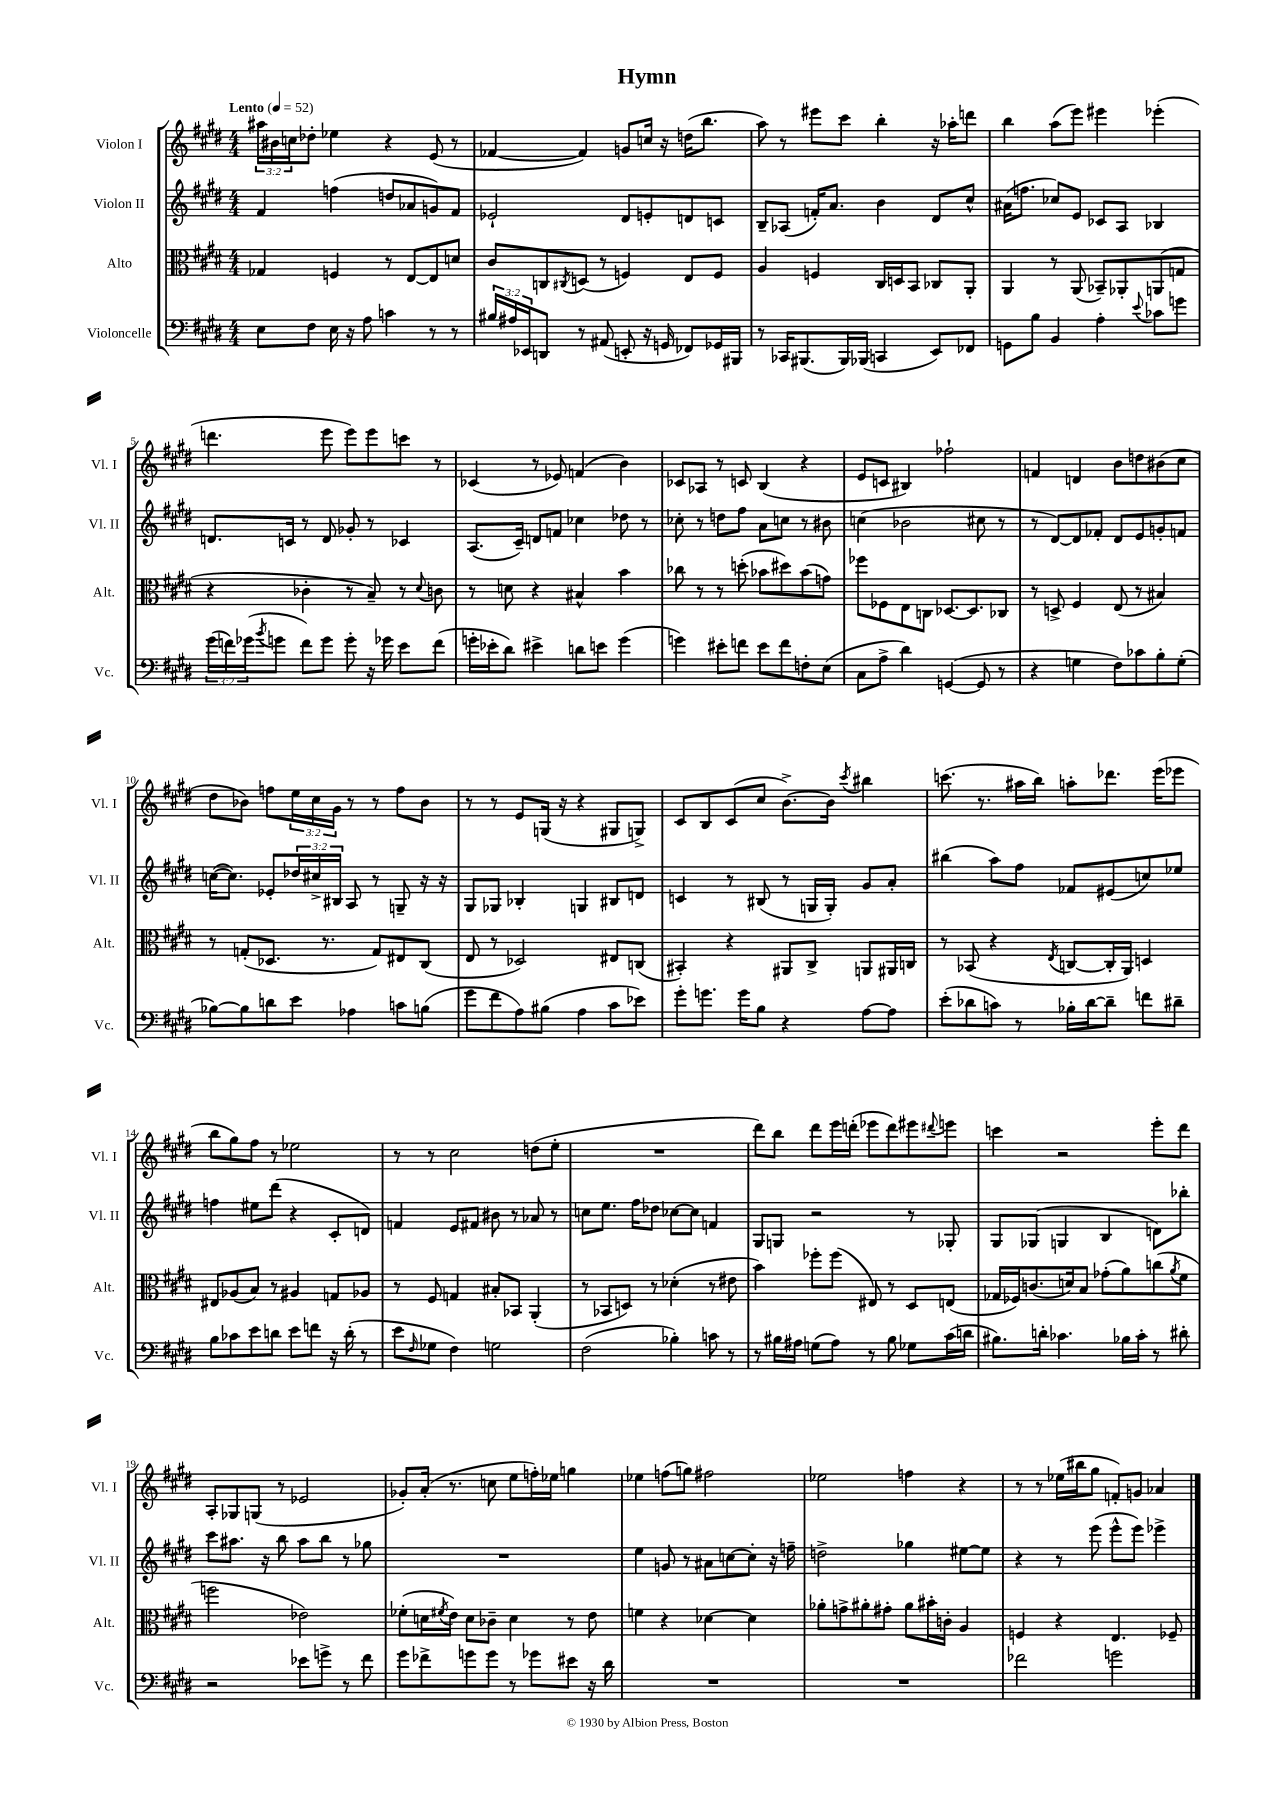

**kern	**kern	**kern	**kern
*staff4	*staff3	*staff2	*staff1
*clefF4	*clefC3	*clefG2	*clefG2
*k[f#c#g#d#]	*k[f#c#g#d#]	*k[f#c#g#d#]	*k[f#c#g#d#]
*M4/4	*M4/4	*M4/4	*M4/4
*MM52	*MM52	*MM52	*MM52
8E	4G-	4f#	24aa#
.	.	.	24b#
.	.	.	24cc
8F#	.	.	8dd-'
16E	4F	(4ff	4ee-
16r	.	.	.
8A	.	.	.
4c	8r	8dd	4r
.	[8E	8a-	.
8r	8E]	8g)	(8e
8r	8d	8f#	8r
=	=	=	=
24B#	8c#	2e-`	[4f-
24A#	.	.	.
24EE-	.	.	.
8DD	8C	.	.
.	8qC#	.	.
8r	(8D	.	4f-])
(8AA#	8r	.	.
8EE'	4F)	8d#	8g
16r	.	8e'	16cc
16GG	.	.	16r
8FF-)	8E	8d	(16dd
.	.	.	8.bb
16GG-	8F	8c	.
16BBB#	.	.	.
=	=	=	=
8r	4A	8B~	8aa)
16CC-	.	(8A-	8r
(8.BBB#	.	.	.
.	4F	16f')	8eee#
.	.	8.a	.
16BBB#)	.	.	8ccc#
(16BBB-	.	.	.
4CC	16C#	4b	4bb'
.	16D	.	.
.	8BB	.	.
8EE)	8C-	8d#	16r
.	.	.	16aa-'
8FF-	8AA'	8cc#^^	8ddd
=	=	=	=
8GG	4AA	(16a#	4bb
.	.	8.ff	.
8B	.	.	.
4BB	8r	8cc-)	(8aa
.	(8AA	8e	8eee)
4A'	8BB-~)	8c-	4eee#
.	8AA-'	8A	.
8qqe	.	.	.
8c-	(8AA	4B-	(4eee-'
8g	8G	.	.
=	=	=	=
(24g#	4r	8.d	4.ddd
24f)	.	.	.
(24g-	.	.	.
8qb	.	.	.
8g	.	.	.
.	.	16c	.
8f)	4c-'	8r	.
8g	.	8d	8eee
8g'	8r	8g-'	8eee)
16r	8B~)	8r	8eee
16g-	.	.	.
8e	8r	4c-	8ccc
.	8qqd#	.	.
(8f	8c	.	8r
=	=	=	=
16g'	8r	(8.A	(4c-
16e-'	.	.	.
8d#)	8d	.	.
.	.	16c#~)	.
4e#^	4r	8d	8r
.	.	8f	8e-)
8d	4B#^^	4cc-	(4f
8e	.	.	.
(4g	4b	8dd-	4b)
.	.	8r	.
=	=	=	=
4g)	8cc-	8cc-'	8c-
.	8r	8r	8A-
8e#'	8r	8dd	8r
8f	(8dd'	8ff#	8c
8e#	8b-	8a	(4B
8f	8dd#)	8cc	.
8F'	(8b-	8r	4r
(8E	8g)	8b#	.
=	=	=	=
8C#	8ff-	(4cc	8e
8A^	8F-	.	8c
4d#)	8E	2b-	4B#)
.	8C	.	.
([4GG	[8.D-	.	2ff-`
.	8.D-]	.	.
8GG]	.	8cc#	.
8r	8C-	8r	.
=	=	=	=
4r	8r	8r	4f
.	8D^	[8d#)	.
4G	4F#	8d#]	4d
.	.	8f-'	.
8F#)	(8E	8d#	8b
8c-	8r	8e	8dd
8B'	4B#)	8g'	(8b#
(8G'	.	8f	8cc#
=	=	=	=
[8B-)	8r	([16cc	8dd#
.	.	8.cc])	.
8B-]	(8G'	.	8b-)
8d	8.D-	8e-'	8ff
8e	.	24dd-	24ee
.	.	24cc#^	24cc#
.	8.r	.	.
.	.	24B#	24g#
4A-	.	8A	8r
.	8G)	8r	8r
8c	8E#	8G~	8ff
(8B	(8C#	16r	8b-
.	.	16r	.
=	=	=	=
8g#	8E	8G#	8r
8f#	8r	8G-	8r
8A)	2D-)	4B-'	8e
(8B#	.	.	(16G
.	.	.	16r
4A	.	4G	4r
8c#	8E#	8B#	8G#
8e-)	(8C	8d	8G^)
=	=	=	=
8g#'	4BB#')	4c	8c#
8.g	.	.	8B
.	4r	8r	(8c#
16g	.	.	.
8B	.	(8B#	8cc#
4r	8AA#	8r	[8.b^)
.	8C#^	16G	.
.	.	16G')	16b]
.	.	.	8qccc#
[8A	8AA	8g#	4bb#
8A]	16AA#	8a'	.
.	16C	.	.
=	=	=	=
(8e'	8r	(4bb#	(8.ccc
8d-	(8BB-	.	.
.	.	.	8.r
8c)	4r	8aa)	.
8r	.	8ff#	16aa#
.	.	.	16bb)
.	8qE	.	.
16B-'	[8C	8f-	8aa'
[16d-	.	.	.
8d-~]	16C']	(8e#	8.ddd-
.	16AA)	.	.
8f	4D	8cc)	.
.	.	.	(16eee
8d#~	.	8ee-	8eee-
=	=	=	=
8B	8E#	4ff	8bb
8c-	(8A-	.	8gg#)
8e	8B)	8ee#	8ff#
8d	8r	(8ddd#	8r
8e	4A#	4r	2ee-
8f	.	.	.
16r	8G	8c#'	.
(16d'	.	.	.
8r	8A-	8d)	.
=	=	=	=
8e	8r	4f	8r
16qqF#	.	.	.
8G-	8F#	.	8r
4F#)	4G	8e	2cc#
.	.	8f#	.
2G	8B#'	8b#	.
.	8BB-	8r	.
.	(4AA'	8a-	(8dd
.	.	8r	8ee'
=	=	=	=
(2F#	8r	8cc	1r
.	8BB-	8.ee	.
.	8D)	.	.
.	.	16ff#	.
.	8r	8dd-	.
4B-')	(4d-'	[8cc-	.
.	.	8cc-]	.
8c	8r	4f	.
8r	8e#	.	.
=	=	=	=
8r	4b)	8G#	8ddd#)
16B#	.	8G	8bb
16A#	.	.	.
(8G	8ff-'	2r	8ddd#
8A#)	(8ff-	.	16eee
.	.	.	(16ddd'
8r	8E#)	.	8eee-
8B#	8r	.	8ddd)
8G-	8D#	8r	8eee#
.	.	.	8qqddd#
(16c#	(8E	8G-'	8eee
16d	.	.	.
=	=	=	=
8.B#)	16G-	8G#	4ccc
.	16F-)	.	.
.	(8.c	(8G-	.
16d'	.	.	.
4.c-	.	4G	2r
.	16d)	.	.
.	8B	.	.
.	(8g-'	4B	.
16B-	8a)	.	.
16c-'	.	.	.
8r	(8cc	8d)	8eee'
.	8qa	.	.
8d#'	8f#	8bb-'	8ddd#
=	=	=	=
2r	2ff	8ccc#	8A'
.	.	8.aa#	8G-
.	.	.	(8G
.	.	16r	.
.	.	8bb	8r
8e-	2e-)	8aa#	2e-
8g^	.	8bb	.
8r	.	8r	.
8f#	.	8gg-	.
=	=	=	=
8g#	(8f-'	1r	8g-')
8f-^	16d	.	(16a'
.	8qf#	.	.
.	16e)	.	8.r
8g	8d	.	.
8g	8c-~	.	8cc
8r	4d	.	8ee
8g-	.	.	16ff')
.	.	.	16ee-
8e#	8r	.	4gg
16r	8e	.	.
16d#	.	.	.
=	=	=	=
1r	4f	4ee	4ee-
.	4r	8g	(8ff
.	.	8r	8gg)
.	[4d-	8a#	2ff#
.	.	[8cc	.
.	4d-]	8cc']	.
.	.	16r	.
.	.	16ff~	.
=	=	=	=
1r	8a-'	2dd^	2ee-
.	8g^	.	.
.	8a#'	.	.
.	8g#'	.	.
.	8a#	4gg-	4ff
.	16b#'	.	.
.	16c'	.	.
.	4A	[8ee#	4r
.	.	8ee#]	.
=	=	=	=
2f-	4F	4r	8r
.	.	.	8r
.	4r	8r	(16ee-
.	.	.	16bb#
.	.	(8eee	8gg#
2g	4.E	8eee^^	8f')
.	.	8eee)	8g
.	.	4eee-^	4a-
.	8F-~	.	.
==	==	==	==
*-	*-	*-	*-
